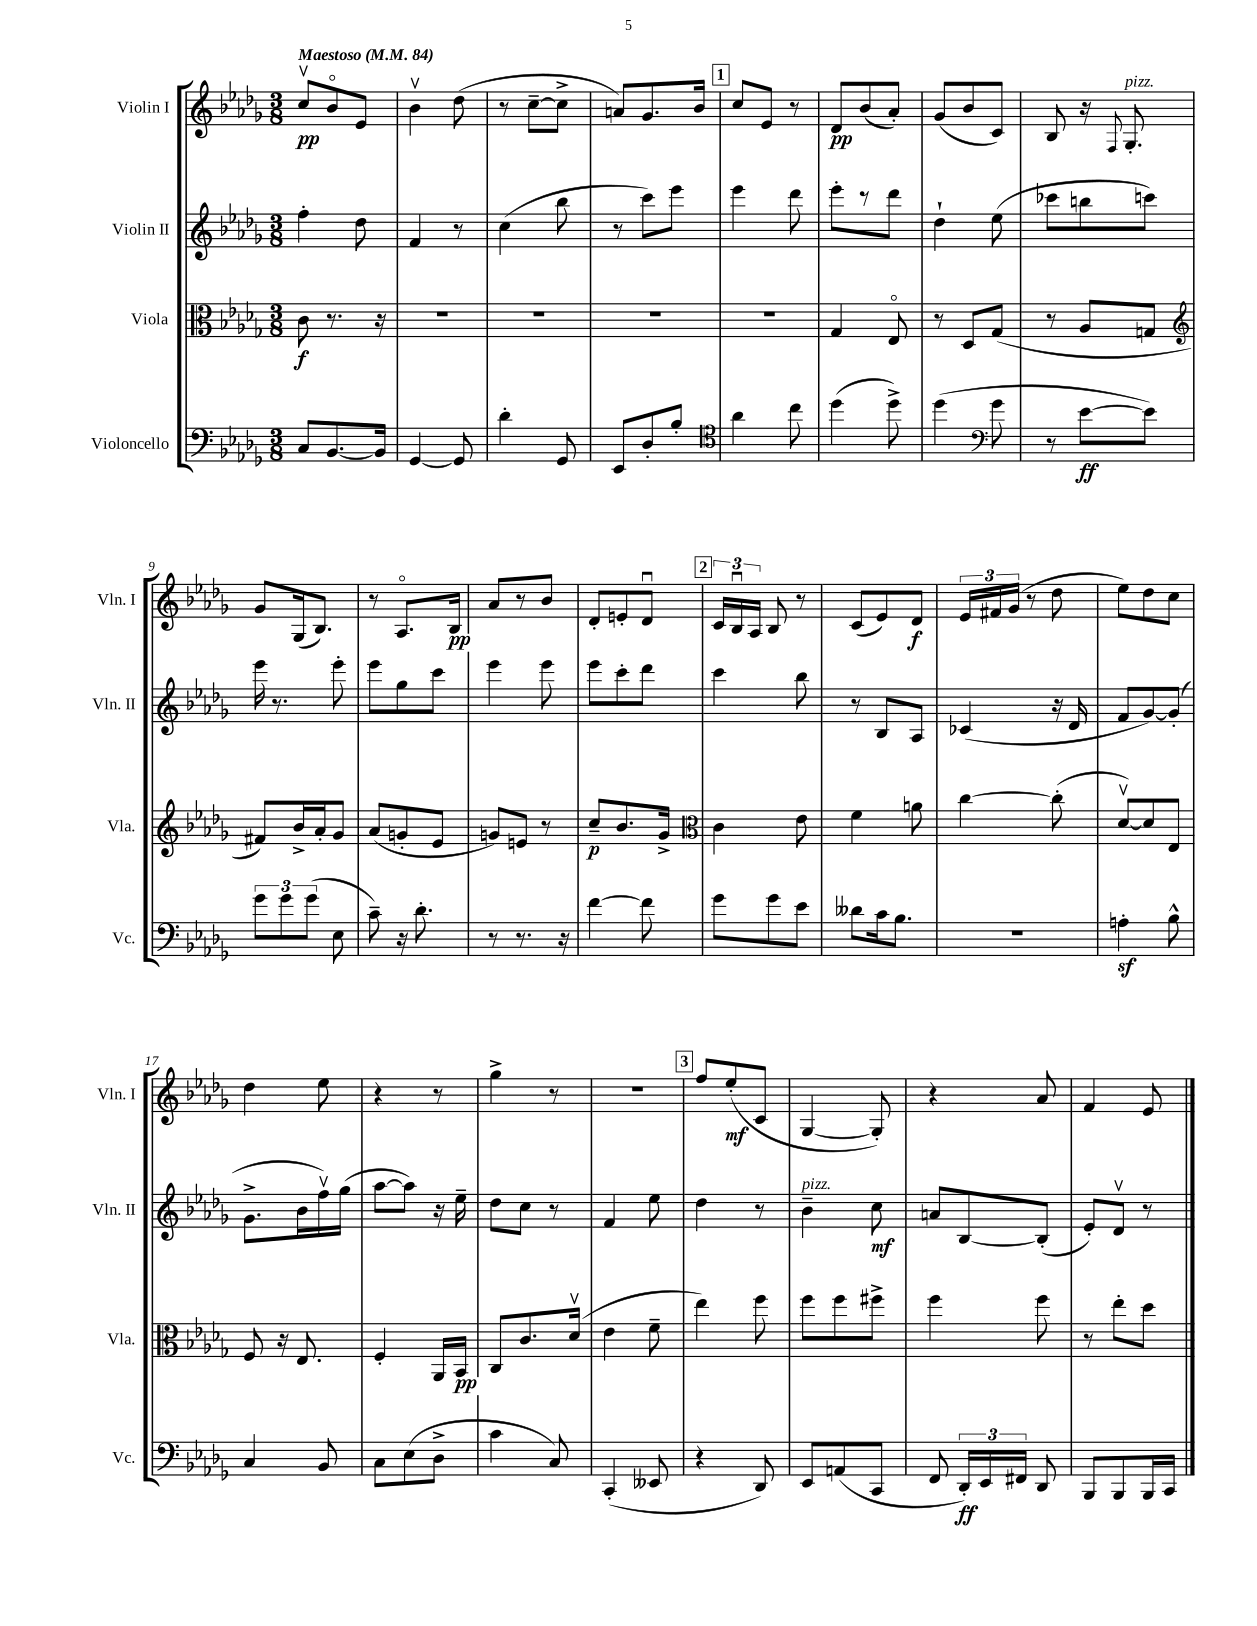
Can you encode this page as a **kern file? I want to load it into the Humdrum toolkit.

**kern	**dynam	**kern	**dynam	**kern	**dynam	**kern	**dynam
*part4	*part4	*part3	*part3	*part2	*part2	*part1	*part1
*staff4	*staff4	*staff3	*staff3	*staff2	*staff2	*staff1	*staff1
*I"Violoncello	*	*I"Viola	*	*I"Violin II	*	*I"Violin I	*
*I'Vc.	*	*I'Vla.	*	*I'Vln. II	*	*I'Vln. I	*
*clefF4	*	*clefC3	*	*clefG2	*	*clefG2	*
*k[b-e-a-d-g-]	*	*k[b-e-a-d-g-]	*	*k[b-e-a-d-g-]	*	*k[b-e-a-d-g-]	*
*M3/8	*	*M3/8	*	*M3/8	*	*M3/8	*
*MM84	*	*MM84	*	*MM84	*	*MM84	*
=1	=1	=1	=1	=1	=1	=1	=1
!	!	!	!	!	!	!LO:TX:a:B:t=Maestoso	!
8C/L	.	8c\	f	4ff'\	.	8ccv/L	pp
[8.BB-/	.	8.r	.	.	.	8b-/	.
.	.	.	.	8dd-\	.	8e-/J	.
16BB-/Jk]	.	16r	.	.	.	.	.
=2	=2	=2	=2	=2	=2	=2	=2
[4GG-/	.	4.r	.	4f/	.	4b-v\	.
8GG-/]	.	.	.	8r	.	(8dd-\	.
=3	=3	=3	=3	=3	=3	=3	=3
4d-'\	.	4.r	.	(4cc\	.	8r	.
.	.	.	.	.	.	[8cc~\L	.
8GG-/	.	.	.	8bb-\	.	8cc^\J]	.
=4	=4	=4	=4	=4	=4	=4	=4
8EE-/L	.	4.r	.	8r	.	8an/L)	.
8D-'/	.	.	.	8ccc\L)	.	8.g-/	.
8B-'/J	.	.	.	8eee-\J	.	.	.
.	.	.	.	.	.	16b-/Jk	.
!!LO:REH:place=s1:t=1
=5	=5	=5	=5	=5	=5	=5	=5
*clefC4	*	*	*	*	*	*	*
4a-\	.	4.r	.	4eee-\	.	8cc/L	.
.	.	.	.	.	.	8e-/J	.
8cc\	.	.	.	8ddd-\	.	8r	.
=6	=6	=6	=6	=6	=6	=6	=6
(4dd-\	.	4G-/	.	8eee-'\L	.	8d-/L	pp
.	.	.	.	8r	.	(8b-/	.
8dd-^\)	.	8E-/	.	8ddd-\J	.	8a-'/J)	.
=7	=7	=7	=7	=7	=7	=7	=7
(4dd-\	.	8r	.	4dd-`\	.	(8g-/L	.
.	.	8D-/L	.	.	.	8b-/	.
*clefF4	*	*	*	*	*	*	*
8g-\	.	(8G-/J	.	(8ee-\	.	8c/J)	.
=8	=8	=8	=8	=8	=8	=8	=8
8r	.	8r	.	8ccc-X\L	.	8B-/	.
[8e-\L	ff	8A-/L	.	8bbn\	.	16r	.
.	.	.	.	.	.	8qqF/	.
!	!	!	!	!	!	!LO:TX:a:i:t=pizz.	!
.	.	.	.	.	.	8.G-'/	.
8e-\J])	.	8Gn/J	.	8cccn\J)	.	.	.
!!LO:LB:g=z
=9	=9	=9	=9	=9	=9	=9	=9
*	*	*clefG2	*	*	*	*	*
12g-\L	.	8f#X/L)	.	16eee-\	.	8g-/L	.
.	.	.	.	8.r	.	.	.
12g-\	.	.	.	.	.	.	.
.	.	16b-^/L	.	.	.	(16G-/k	.
(12g-\J	.	.	.	.	.	.	.
.	.	16a-'/J	.	.	.	8.B-/J)	.
8E-\	.	8g-/J	.	8eee-'\	.	.	.
=10	=10	=10	=10	=10	=10	=10	=10
8c~\)	.	(8a-/L	.	8eee-\L	.	8r	.
16r	.	8gn'/	.	8gg-\	.	8.A-/L	.
8.d-'\	.	.	.	.	.	.	.
.	.	8e-/J	.	8ccc\J	.	.	.
.	.	.	.	.	.	16B-/Jk	pp
=11	=11	=11	=11	=11	=11	=11	=11
8r	.	8gn/L)	.	4eee-\	.	8a-/L	.
8.r	.	8en/J	.	.	.	8r	.
.	.	8r	.	8eee-\	.	8b-/J	.
16r	.	.	.	.	.	.	.
=12	=12	=12	=12	=12	=12	=12	=12
[4f\	.	8cc~/L	p	8eee-\L	.	8d-'/L	.
.	.	8.b-/	.	8ccc'\	.	8en'/	.
8f\]	.	.	.	8ddd-\J	.	8d-u/J	.
.	.	16g-^/Jk	.	.	.	.	.
!!LO:REH:place=s1:t=2
=13	=13	=13	=13	=13	=13	=13	=13
*	*	*clefC3	*	*	*	*	*
8g-\L	.	4c\	.	4ccc\	.	24c/LL	.
.	.	.	.	.	.	24B-u/	.
.	.	.	.	.	.	24A-/JJ	.
8g-\	.	.	.	.	.	8B-/	.
8e-\J	.	8e-\	.	8bb-\	.	8r	.
=14	=14	=14	=14	=14	=14	=14	=14
8d--X\L	.	4f\	.	8r	.	(8c/L	.
16c\k	.	.	.	8B-/L	.	8e-/)	.
8.B-\J	.	.	.	.	.	.	.
.	.	8an\	.	8A-/J	.	8d-/J	f
=15	=15	=15	=15	=15	=15	=15	=15
4.r	.	[4cc\	.	(4c-X/	.	24e-/LL	.
.	.	.	.	.	.	24f#X/	.
.	.	.	.	.	.	(24g-/JJ	.
.	.	.	.	.	.	8r	.
.	.	(8cc'\]	.	16r	.	8dd-\	.
.	.	.	.	16d-/	.	.	.
=16	=16	=16	=16	=16	=16	=16	=16
4Anz'\	.	[8d-v/L)	.	8f/L	.	8ee-\L)	.
.	.	8d-/]	.	[8g-/)	.	8dd-\	.
8B-^^\	.	8E-/J	.	(8g-'/J]	.	8cc\J	.
!!LO:LB:g=z
=17	=17	=17	=17	=17	=17	=17	=17
4C/	.	8F/	.	8.g-^\L	.	4dd-\	.
.	.	16r	.	.	.	.	.
.	.	8.E-/	.	16b-\L	.	.	.
8BB-/	.	.	.	16ffv\)	.	8ee-\	.
.	.	.	.	(16gg-\JJ	.	.	.
=18	=18	=18	=18	=18	=18	=18	=18
8C\L	.	4F'/	.	[8aa-\L	.	4r	.
(8E-\	.	.	.	8aa-\J])	.	.	.
8D-^\J	.	16AA-/LL	.	16r	.	8r	.
.	.	16BB-/JJ	pp	16ee-~\	.	.	.
=19	=19	=19	=19	=19	=19	=19	=19
4c\	.	8C/L	.	8dd-\L	.	4gg-^\	.
.	.	8.c/	.	8cc\J	.	.	.
8C/)	.	.	.	8r	.	8r	.
.	.	(16d-v/Jk	.	.	.	.	.
=20	=20	=20	=20	=20	=20	=20	=20
(4CC'/	.	4e-\	.	4f/	.	4.r	.
8EE--X/	.	8f~\	.	8ee-\	.	.	.
!!LO:REH:place=s1:t=3
=21	=21	=21	=21	=21	=21	=21	=21
4r	.	4ee-\)	.	4dd-\	.	8ff/L	.
.	.	.	.	.	.	(8ee-'/	mf
8DD-/)	.	8ff\	.	8r	.	8c/J	.
=22	=22	=22	=22	=22	=22	=22	=22
!	!	!	!	!LO:TX:a:i:t=pizz.	!	!	!
8EE-/L	.	8ff\L	.	4b-~\	.	[4G-/	.
(8AAn/	.	8ff\	.	.	.	.	.
8CC/J	.	8ff#X^\J	.	8cc\	mf	8G-'/])	.
=23	=23	=23	=23	=23	=23	=23	=23
8FF/	.	4ff\	.	8an/L	.	4r	.
24DD-'/LL)	ff	.	.	[8B-/	.	.	.
24EE-/	.	.	.	.	.	.	.
24FF#X/JJ	.	.	.	.	.	.	.
8DD-/	.	8ff\	.	(8B-'/J]	.	8a-/	.
=24	=24	=24	=24	=24	=24	=24	=24
8BBB-/L	.	8r	.	8e-'/L)	.	4f/	.
8BBB-/	.	8ee-'\L	.	8d-v/J	.	.	.
16BBB-/L	.	8dd-\J	.	8r	.	8e-/	.
16CC/JJ	.	.	.	.	.	.	.
==	==	==	==	==	==	==	==
*-	*-	*-	*-	*-	*-	*-	*-
